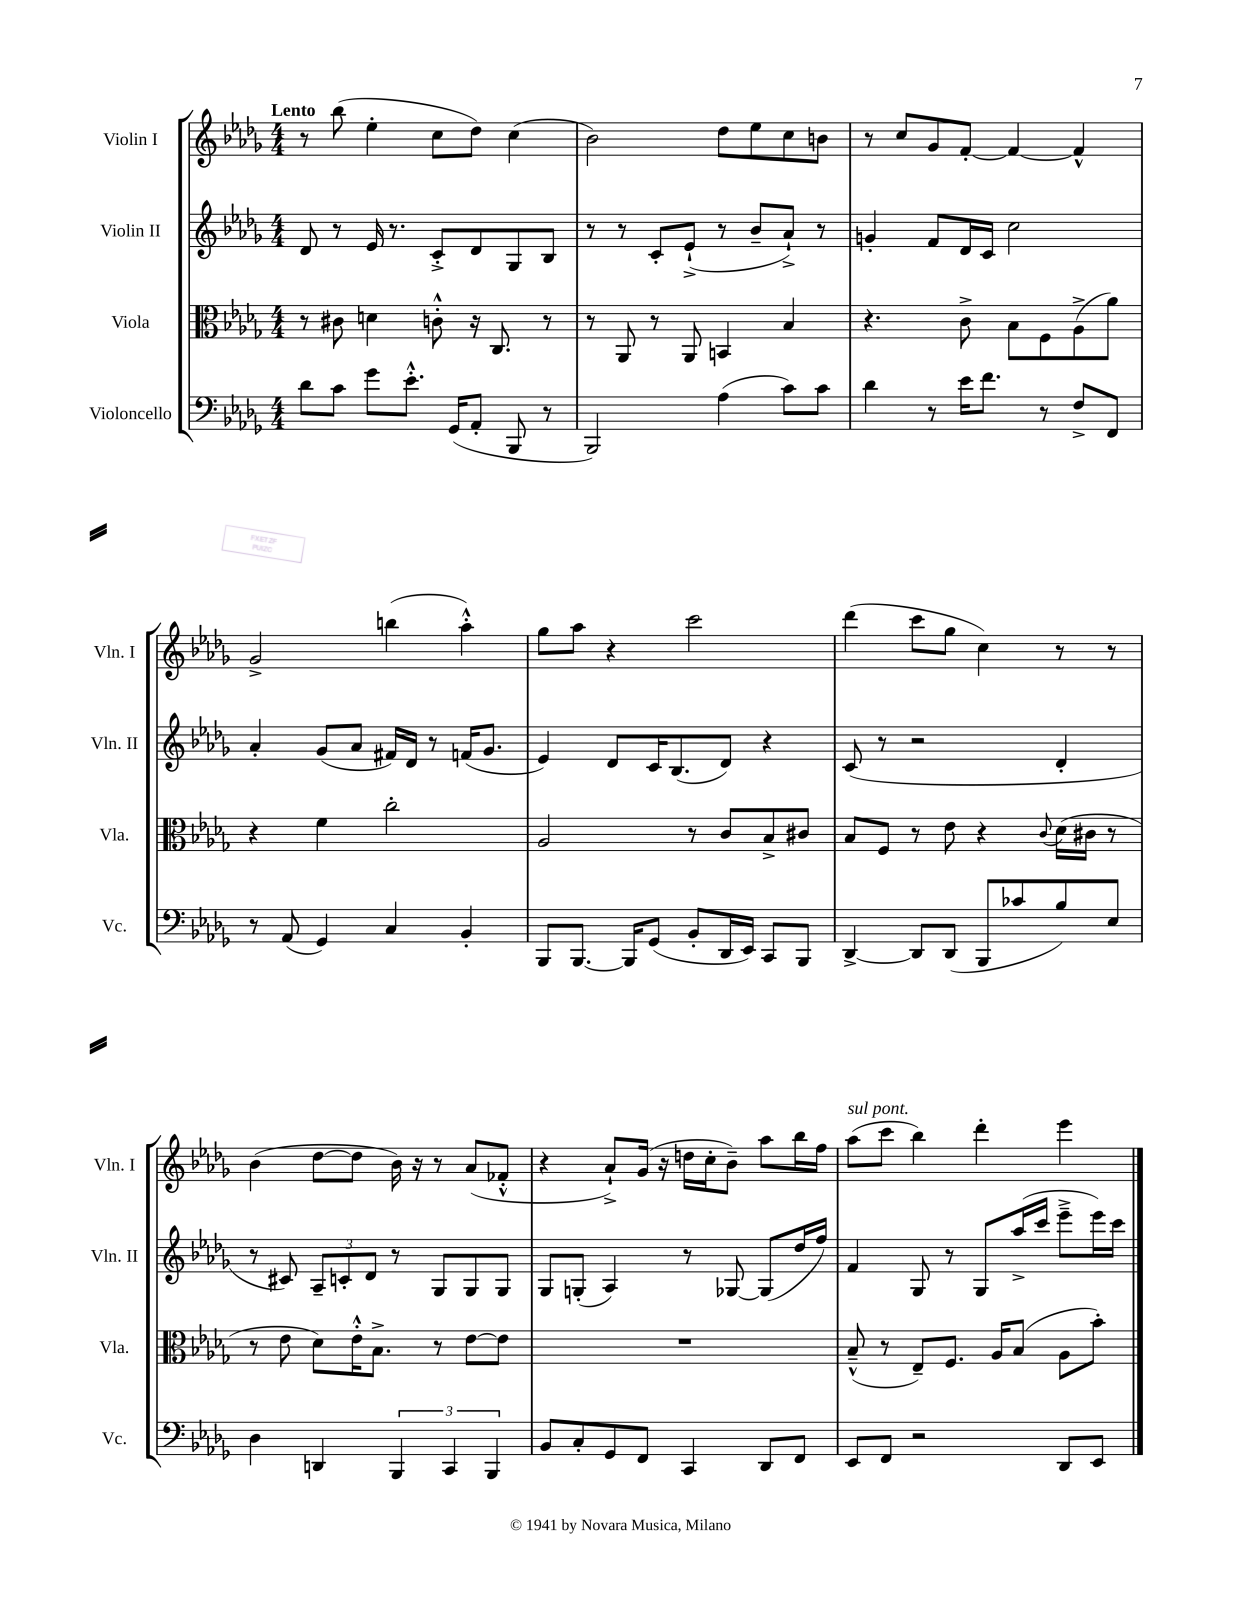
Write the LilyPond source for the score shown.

<<
\new StaffGroup <<
\new Staff = "s0" \with { instrumentName = "Violin I" shortInstrumentName = "Vln. I" } {
    \clef treble \key des \major \numericTimeSignature \time 4/4 \tempo "Lento"
    r8 bes''8( ees''4-. c''8 des''8) c''4( |
    bes'2) des''8 ees''8 c''8 b'8 |
    r8 c''8 ges'8 f'8~-. f'4~ f'4-^ |
    ges'2-> b''4( aes''4-.-^) |
    ges''8 aes''8 r4 c'''2 |
    des'''4( c'''8 ges''8 c''4) r8 r8 |
    bes'4( des''8~ des''8 bes'16) r16 r8 aes'8( fes'8-.-^ |
    r4 aes'8-!->) ges'16( r16 d''16 c''16-. bes'8--) aes''8 bes''16 f''16 |
    aes''8^\markup { \italic "sul pont." }( c'''8 bes''4) des'''4-. ees'''4 \bar "|." |
}
\new Staff = "s1" \with { instrumentName = "Violin II" shortInstrumentName = "Vln. II" } {
    \clef treble \key des \major \numericTimeSignature \time 4/4
    des'8 r8 ees'16 r8. c'8-.-> des'8 ges8 bes8 |
    r8 r8 c'8-. ees'8-!->( r8 bes'8-- aes'8-!->) r8 |
    g'4-. f'8 des'16 c'16 c''2 |
    aes'4-. ges'8( aes'8 fis'16) des'16 r8 f'16( ges'8. |
    ees'4) des'8 c'16 bes8.( des'8) r4 |
    c'8( r8 r2 des'4-. |
    r8 cis'8) \tuplet 3/2 { aes8-- c'8-. des'8 } r8 ges8 ges8 ges8 |
    ges8 g8-.( aes4) r8 ges8~ ges8( des''16 f''16) |
    f'4 ges8 r8 ges8 aes''16->( c'''16 ees'''8---> ees'''16) c'''16 \bar "|." |
}
\new Staff = "s2" \with { instrumentName = "Viola" shortInstrumentName = "Vla." } {
    \clef alto \key des \major \numericTimeSignature \time 4/4
    r8 cis'8 d'4 c'8-.-^ r16 c8. r8 |
    r8 aes,8 r8 aes,8 b,4 bes4 |
    r4. c'8-> bes8 f8 aes8->( aes'8) |
    r4 f'4 c''2-. |
    aes2 r8 c'8 bes8-> cis'8 |
    bes8 f8 r8 ees'8 r4 \appoggiatura { c'8 } des'16( cis'16 r8 |
    r8 ees'8 des'8) ees'16-.-^ bes8.-> r8 ees'8~ ees'8 |
    R1 |
    bes8---^( r8 ees8--) f8. aes16 bes8( aes8 bes'8-.) \bar "|." |
}
\new Staff = "s3" \with { instrumentName = "Violoncello" shortInstrumentName = "Vc." } {
    \clef bass \key des \major \numericTimeSignature \time 4/4
    des'8 c'8 ges'8 ees'8.-.-^ ges,16( aes,8-. bes,,8 r8 |
    bes,,2) aes4( c'8) c'8 |
    des'4 r8 ees'16 f'8. r8 f8-> f,8 |
    r8 aes,8( ges,4) c4 bes,4-. |
    bes,,8 bes,,8.~ bes,,16 ges,8( bes,8-. des,16 ees,16) c,8 bes,,8 |
    des,4~-> des,8 des,8( bes,,8 ces'8 bes8) ees8 |
    des4 d,4 \tuplet 3/2 { bes,,4 c,4 bes,,4 } |
    bes,8 c8-. ges,8 f,8 c,4 des,8 f,8 |
    ees,8 f,8 r2 des,8 ees,8 \bar "|." |
}
>>
>>
\layout { \context { \Score \remove "Bar_number_engraver" } }
